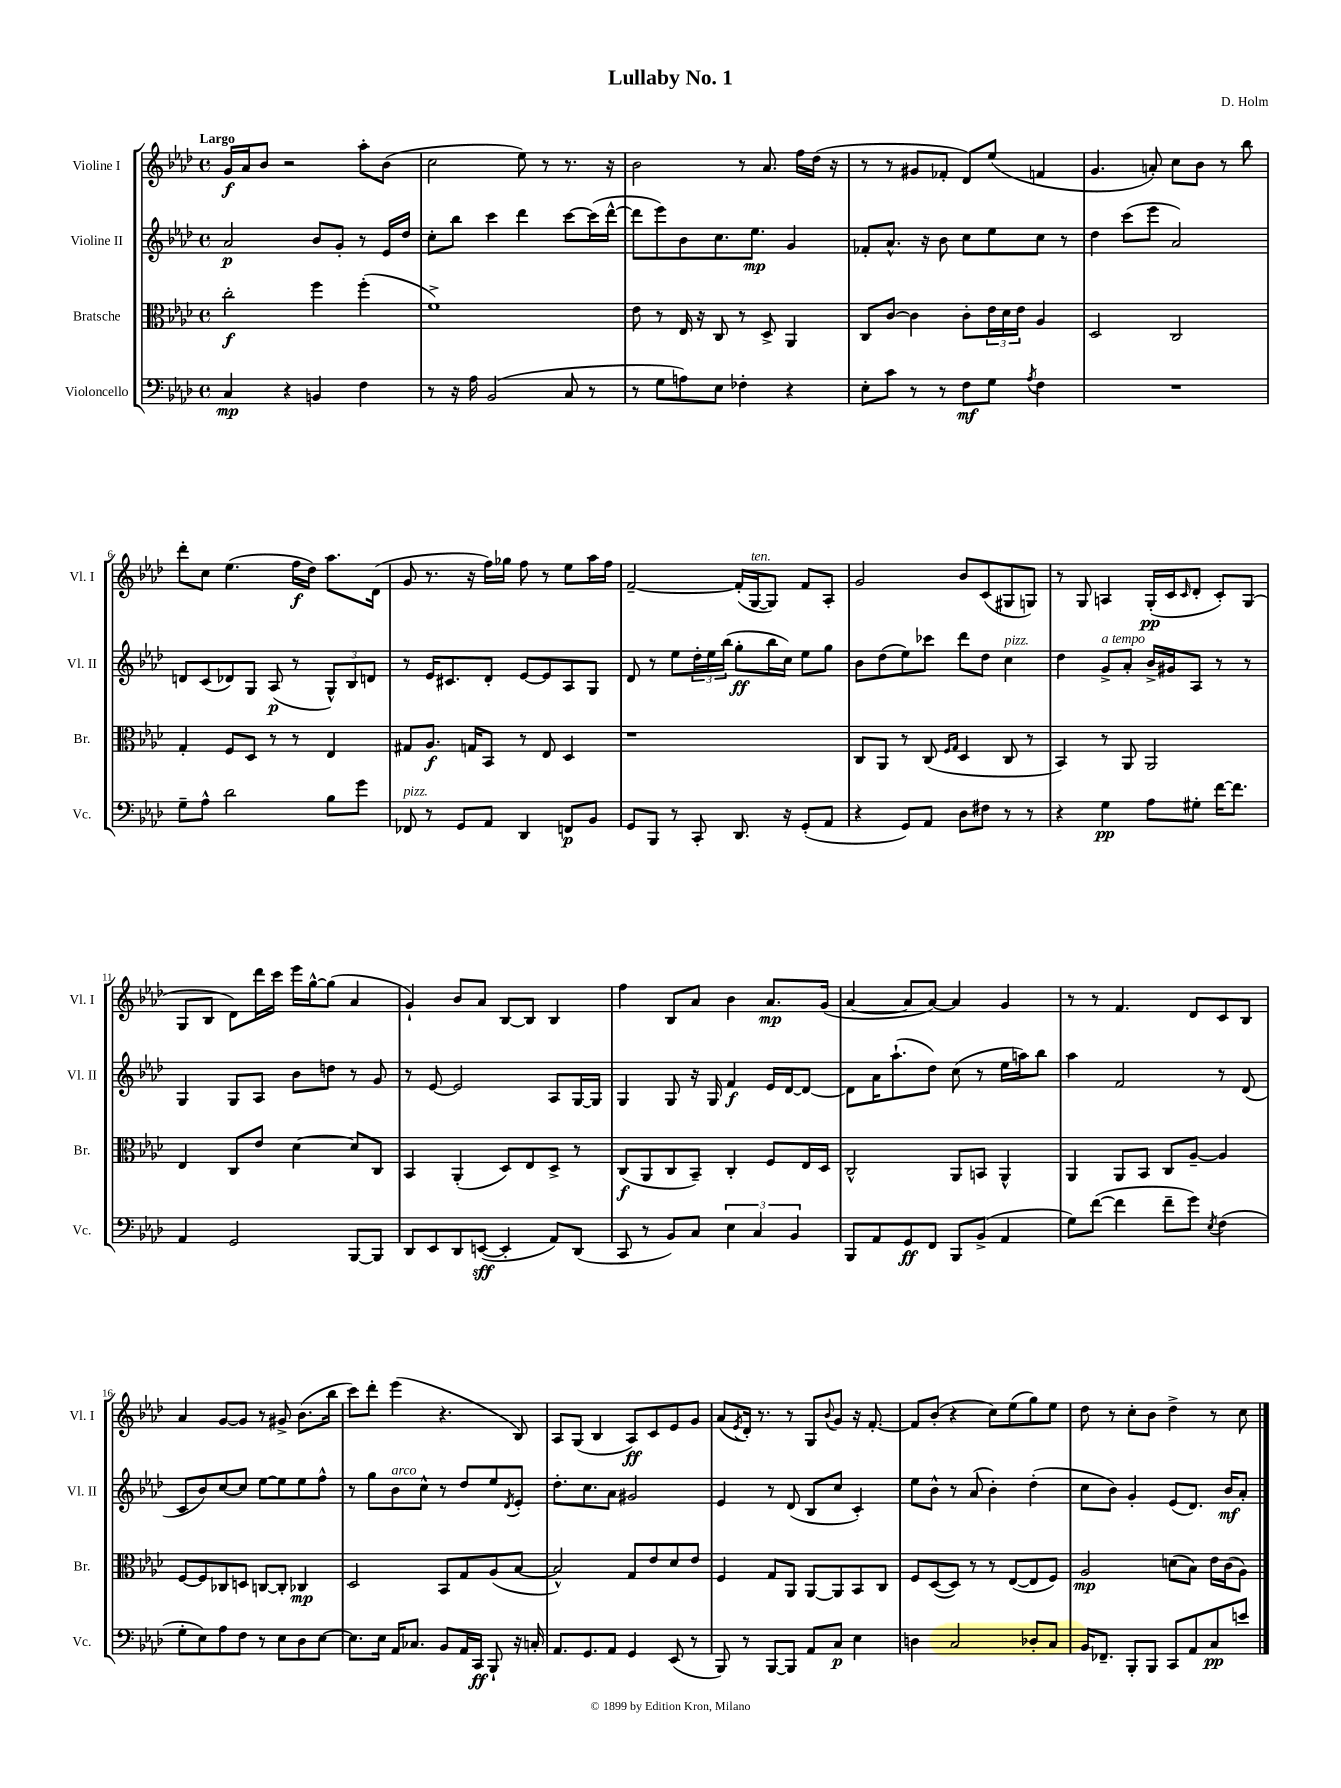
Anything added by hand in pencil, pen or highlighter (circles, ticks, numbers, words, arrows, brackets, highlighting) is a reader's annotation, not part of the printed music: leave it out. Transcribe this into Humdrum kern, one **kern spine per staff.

**kern	**kern	**kern	**kern
*staff4	*staff3	*staff2	*staff1
*clefF4	*clefC3	*clefG2	*clefG2
*k[b-e-a-d-]	*k[b-e-a-d-]	*k[b-e-a-d-]	*k[b-e-a-d-]
*M4/4	*M4/4	*M4/4	*M4/4
*met(c)	*met(c)	*met(c)	*met(c)
4C	2cc'	2a-	16g
.	.	.	16a-
.	.	.	8b-
4r	.	.	2r
4BB	4ff	8b-	.
.	.	8g'	.
4F	(4ff'	8r	8aa-'
.	.	16e-	(8b-
.	.	16dd-	.
=	=	=	=
8r	1f^)	8cc'	2cc
16r	.	8bb-	.
16A-	.	.	.
(2BB-	.	4ccc	.
.	.	4ddd-	8ee-)
.	.	.	8r
8C	.	[8ccc	8.r
8r	.	(16ccc]	.
.	.	[16ddd-^^	16r
=	=	=	=
8r	8e-	8ddd-]	2b-
8G	8r	8eee-)	.
8A)	16E-	8b-	.
.	16r	.	.
8E-	8C	8.cc	.
4F-'	8r	.	8r
.	.	8.ee-	.
.	8D-^	.	8.a-
4r	4AA-	4g	.
.	.	.	16ff
.	.	.	(16dd-
.	.	.	16r
=	=	=	=
8E-'	8C	8f-'	8r
8c	[8c	8.a-^^	8r
8r	4c]	.	8g#
.	.	16r	.
8r	.	8b-	8f-'
8F	8c'	8cc	8d-)
8G	24e-	8ee-	(8ee-
.	24d-	.	.
.	24e-	.	.
8qA-	.	.	.
4F	4A-	8cc	4f
.	.	8r	.
=	=	=	=
1r	2D-	4dd-	4.g
.	.	(8ccc	.
.	.	8eee-	8a')
.	2C	2a-)	8cc
.	.	.	8b-
.	.	.	8r
.	.	.	8bb-
=	=	=	=
8G~	4G'	8d	8ddd-'
8A-^^	.	(8c	8cc
2d-	8F	8d-)	(4.ee-
.	8D-	8G	.
.	8r	(8A-	.
.	8r	8r	16ff
.	.	.	16dd-)
8B-	4E-	12G^^)	8.aa-
.	.	12B-	.
8g	.	.	.
.	.	12d	.
.	.	.	(16d-
=	=	=	=
8FF-	8G#	8r	8g
8r	8.A-	16e-	8.r
.	.	8.c#	.
8GG	.	.	.
.	16G	.	16r
8AA-	8BB-	8d-'	16ff)
.	.	.	16gg-
4DD-	8r	[8e-	8ff
.	8E-	8e-]	8r
8FF	4D-	8A-	8ee-
8BB-	.	8G	16aa-
.	.	.	16ff
=	=	=	=
8GG	1r	8d-	[2f~
8BBB-	.	8r	.
8r	.	8ee-	.
8CC'	.	24dd-'	.
.	.	24ee-	.
.	.	(24bb-	.
8.DD-	.	8gg'	(16f']
.	.	.	[16G
.	.	16bb-	8G])
16r	.	16cc)	.
(8GG'	.	8ee-	8f
8AA-	.	8gg	8A-'
=	=	=	=
4r	8C	8b-	2g
.	8AA-	(8dd-	.
8GG)	8r	8ee-)	.
8AA-	(8C	8ccc-	.
.	16qqF	.	.
.	16qqG	.	.
8D-	4D-	8ddd-	8b-
8F#	.	8dd-	(8c
8r	8C	4cc	8G#
8r	8r	.	8G)
=	=	=	=
4r	4BB-)	4dd-	8r
.	.	.	8G
4G	8r	8g^	4A
.	8AA-	8a-'	.
8A-	2AA-	16b-^	(16G'
.	.	16g#	16c
.	.	.	16qqc
8G#'	.	8A-	8d-'
[16f	.	8r	8c')
8.f]	.	.	.
.	.	8r	(8G
=	=	=	=
4AA-	4E-	4G	8G
.	.	.	8B-
2GG	8C	8G	8d-)
.	8e-	8A-	16ddd-
.	.	.	16ccc
.	[4d-	8b-	16eee-
.	.	.	[16gg^^
.	.	8dd	(8gg]
[8BBB-	8d-]	8r	4a-
8BBB-]	8C	8g	.
=	=	=	=
8DD-	4BB-	8r	4g`)
8EE-	.	[8e-	.
8DD-	(4AA-'	2e-]	8b-
([8EE	.	.	8a-
4EE']	8D-)	.	[8B-
.	8E-	.	8B-]
8AA-)	8D-^	8A-	4B-
(8DD-	8r	[16G	.
.	.	16G]	.
=	=	=	=
8CC	(8C	4G	4ff
8r	8AA-	.	.
8BB-)	8C	8G	8B-
8C	8BB-~)	16r	8a-
.	.	16G	.
6E-	4C'	4f	4b-
6C	.	.	.
.	8F	16e-	8.a-
.	.	[16d-	.
6BB-	.	.	.
.	16E-	8d-_	.
.	16D-	.	(16g
=	=	=	=
8BBB-	2C^^	8d-]	[4a-
8AA-	.	16a-	.
.	.	(8.aa-`	.
8GG	.	.	8a-]
8FF	.	8dd-)	[8a-)
8BBB-	8AA-	(8cc	4a-]
(8BB-^	8BB	8r	.
4AA-	4AA-^^	16ee-	4g
.	.	16aa)	.
.	.	8bb-	.
=	=	=	=
8G)	4AA-	4aa-	8r
([8f	.	.	8r
4f]	8AA-	2f	4.f
.	8BB-	.	.
8f~	8C	.	.
8g)	[8A-~	.	8d-
8qE-	.	.	.
(4F	4A-]	8r	8c
.	.	(8d-	8B-
=	=	=	=
8G'	[8F	8c	4a-
8E-)	8F]	8b-)	.
8A-	8C-	[8cc	[8g
8F	8D	8cc]	8g]
8r	[8C	[8ee-	8r
8E-	8C']	8ee-]	8g#^
8D-	4C-	8ee-	(8.b-
[8E-	.	8ff^^	.
.	.	.	16bb-
=	=	=	=
8.E-]	2D-	8r	8ccc)
.	.	8gg	8ddd-'
16E-	.	.	.
16AA-	.	8b-	(4eee-
8.C-	.	.	.
.	.	8cc^^	.
8BB-	8BB-	8r	4.r
16AA-	8G	8dd-	.
16CC	.	.	.
8BBB-`	(8A-	8ee-	.
.	.	8qd-	.
16r	[8B-	8e-'	8B-)
16C'	.	.	.
=	=	=	=
8.AA-	2B-^^])	8.dd-'	8A-
.	.	.	(8G
8.GG	.	8.cc	.
.	.	.	4B-
8AA-	.	8a-	.
4GG	8G	2g#	8A-)
.	8e-	.	8c
(8EE-	8d-	.	8e-
8r	8e-	.	8g
=	=	=	=
8BBB-)	4F	4e-	(8a-
.	.	.	8qe-
8r	.	.	16d-')
.	.	.	8.r
[8BBB-	8G	8r	.
8BBB-]	8AA-	(8d-	8r
8AA-	[8AA-	8B-	8G
.	.	.	8qqb-
8C	8AA-]	8cc	8g
4E-	8BB-	4c')	16r
.	.	.	[8.f'
.	8C	.	.
=	=	=	=
4D	8F	8ee-	8f]
.	([8D-	8b-^^	(8b-'
2C	8D-])	8r	4r
.	8r	(8a-	.
.	8r	4b-')	8cc)
.	([8E-	.	(8ee-
8D-'	8E-]	(4dd-'	8gg)
8C	8F)	.	8ee-
=	=	=	=
16BB-	2A-	8cc	8dd-
8.FF-~	.	.	.
.	.	8b-)	8r
8BBB-'	.	4g'	8cc'
8BBB-	.	.	8b-
8CC	(8d	(8e-	4dd-^
8AA-	8B-)	8.d-)	.
8C	16e-	.	8r
.	(16c	16b-	.
8e	8A-)	8a-'	8cc
==	==	==	==
*-	*-	*-	*-
